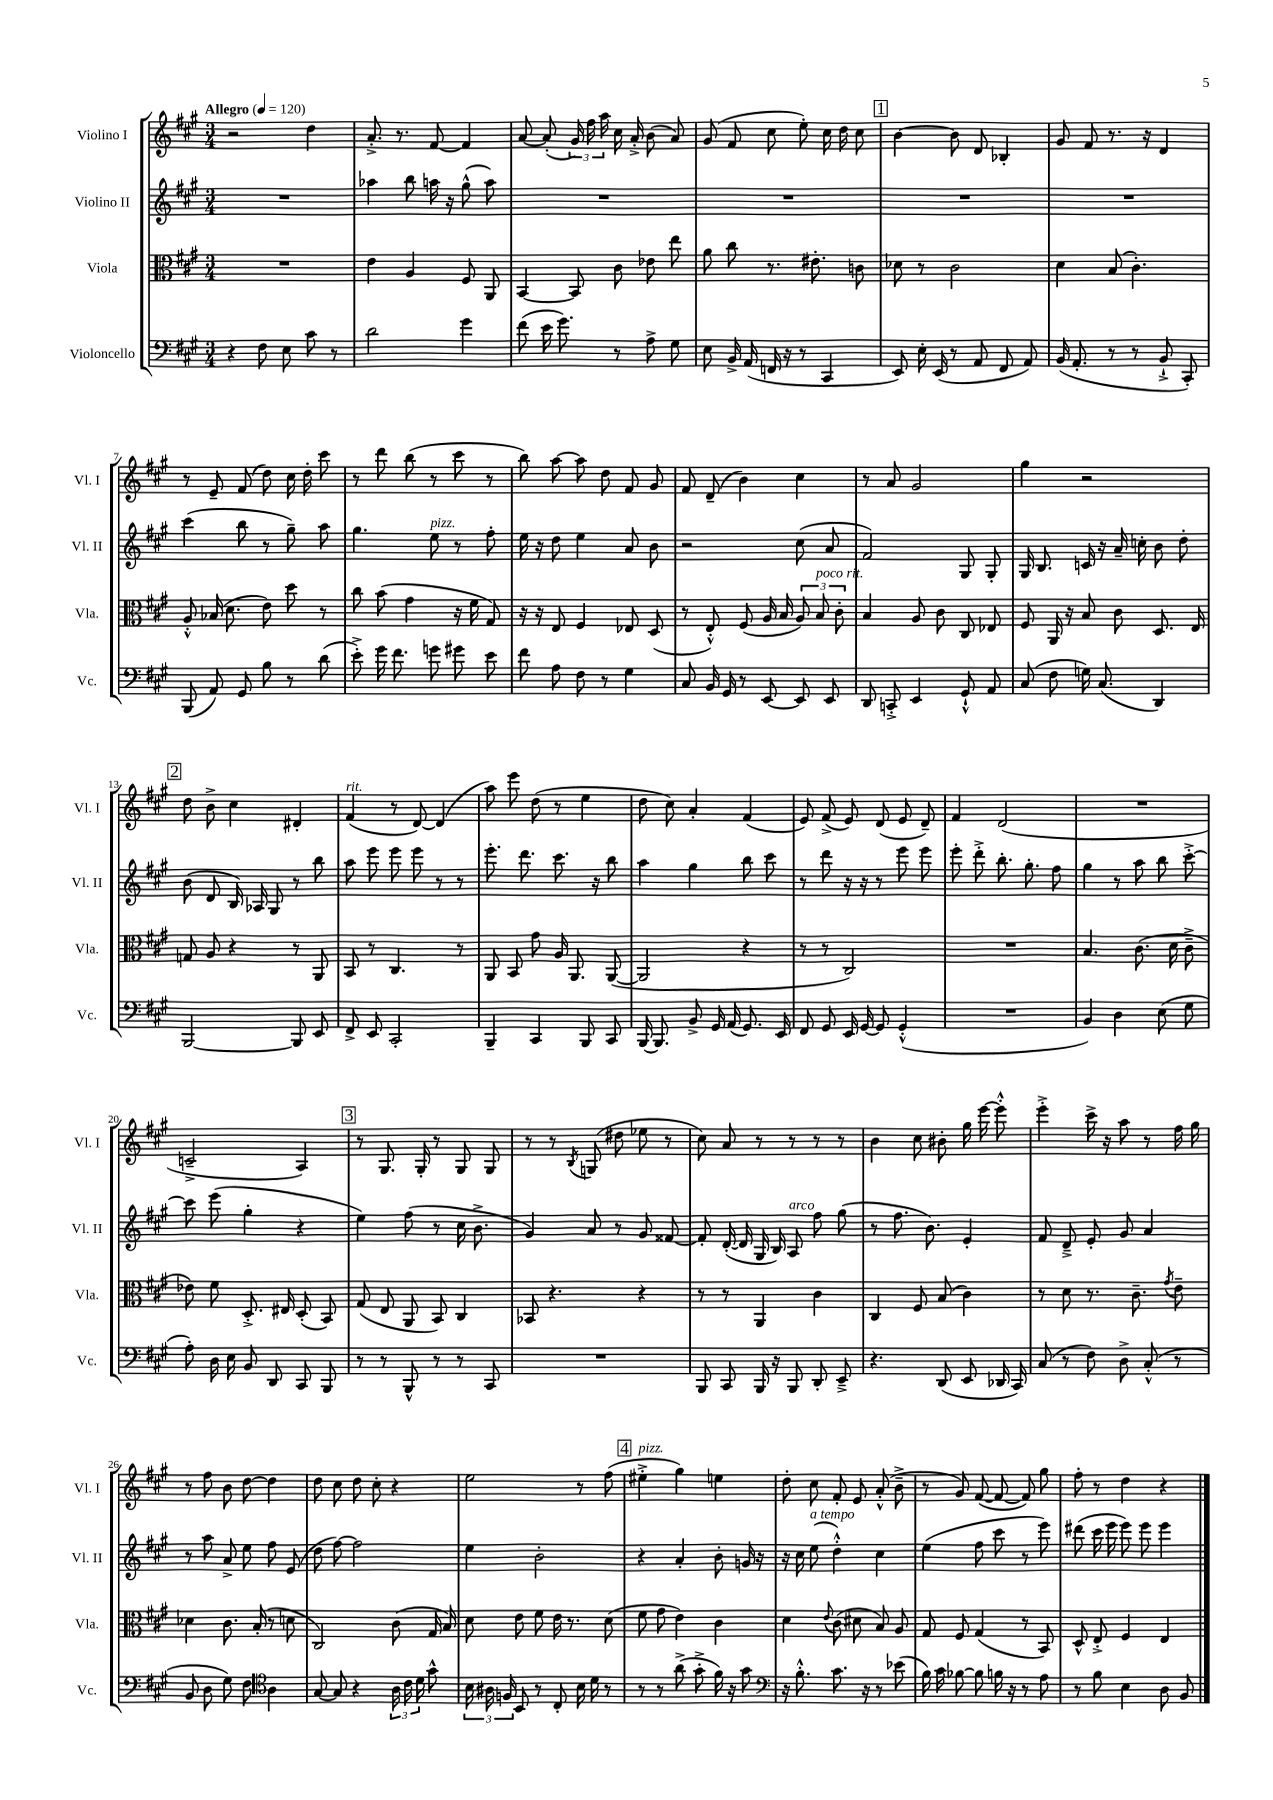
<<
\new StaffGroup <<
\new Staff = "s0" \with { instrumentName = "Violino I" shortInstrumentName = "Vl. I" } {
    \clef treble \key a \major \numericTimeSignature \time 3/4 \tempo "Allegro" 4 = 120
    \autoBeamOff r2 d''4 |
    a'8.-.-> r8. fis'8~ fis'4 |
    a'8~ a'8-.( \tuplet 3/2 { gis'16) fis''16 a''16 } cis''16 a'16-.-> b'8( a'8) |
    gis'8( fis'8 cis''8 e''8-.) cis''16 d''16 cis''8 |
    \mark \markup { \box "1" } b'4~ b'8 d'8 bes4-. |
    gis'8 fis'8 r8. r16 d'4 |
    r8 e'8-- fis'8( d''8) cis''16 d''16-. cis'''8 |
    r8 d'''8 b''8( r8 cis'''8 r8 |
    b''8) a''8~ a''8 d''8 fis'8 gis'8 |
    fis'8 d'8--( b'4) cis''4 |
    r8 a'8 gis'2 |
    gis''4 r2 |
    \mark \markup { \box "2" } d''8 b'8-> cis''4 dis'4-. |
    fis'4^\markup { \italic "rit." }( r8 d'8~) d'4( |
    a''8) e'''8 d''8( r8 e''4 |
    d''8 cis''8) a'4-. fis'4( |
    e'8) fis'8->( e'8) d'8( e'8 d'8--) |
    fis'4 d'2( |
    R2. |
    c'2---> a4) |
    \mark \markup { \box "3" } r8 gis8. gis16-. r8 gis8 gis8 |
    r8 r8 \acciaccatura { b8 } g8( dis''8 ees''8 r8 |
    cis''8) a'8 r8 r8 r8 r8 |
    b'4 cis''8 bis'8-. gis''16 e'''16~ e'''8-.-^ |
    e'''4-.-> cis'''16-> r16 a''8 r8 fis''16 gis''16 |
    r8 fis''8 b'8 d''8~ d''4 |
    d''8 cis''8 d''8 cis''8-. r4 |
    e''2 r8 fis''8( |
    \mark \markup { \box "4" } eis''4-.->^\markup { \italic "pizz." } gis''4) e''4 |
    d''8-. cis''8 fis'8-. e'8 a'8-.-^( b'8---> |
    r8 gis'8) fis'8~( fis'8~ fis'8) gis''8 |
    fis''8-. r8 d''4 r4 \bar "|." |
}
\new Staff = "s1" \with { instrumentName = "Violino II" shortInstrumentName = "Vl. II" } {
    \clef treble \key a \major \numericTimeSignature \time 3/4
    \autoBeamOff R2. |
    aes''4 b''8 a''16 r16 gis''8-^( a''8) |
    R2. |
    R2. |
    \mark \markup { \box "1" } R2. |
    R2. |
    cis'''4( b''8 r8 gis''8--) a''8 |
    gis''4. e''8^\markup { \italic "pizz." } r8 fis''8-. |
    e''16 r16 d''8 e''4 a'8 b'8 |
    r2 cis''8( a'8 |
    fis'2) gis8 gis8-. |
    gis16 b8. c'16 r16 a'16-- c''16-. b'8 d''8-. |
    \mark \markup { \box "2" } b'8( d'8 b16) aes16 gis8 r8 b''8 |
    a''8 e'''8 e'''8 e'''8 r8 r8 |
    e'''8.-. d'''8. cis'''8. r16 b''8 |
    a''4 gis''4 b''8 cis'''8 |
    r8 d'''8 r16 r16 r8 e'''8 e'''8 |
    e'''8-. d'''8-.-> b''8.-. gis''8.-. fis''8 |
    gis''4 r8 a''8 b''8 cis'''8~-.-> |
    cis'''8 e'''8( gis''4-. r4 |
    \mark \markup { \box "3" } e''4) fis''8( r8 cis''16 b'8.-> |
    gis'4) a'8 r8 gis'8 fisis'8~ |
    fisis'8-. d'16~-.( d'16 gis16 b16) a8^\markup { \italic "arco" } fis''8 gis''8( |
    r8 fis''8. b'8.) e'4-. |
    fis'8 d'8---> e'8-. gis'8 a'4 |
    r8 a''8 a'8-> e''8 fis''8 e'8( |
    d''8 fis''8~) fis''2 |
    e''4 b'2-. |
    \mark \markup { \box "4" } r4 a'4-. b'8-. g'16 r16 |
    r16 cis''16 e''8^\markup { \italic "a tempo" }( d''4-.-^) cis''4 |
    e''4( fis''8 cis'''8 r8 e'''8) |
    dis'''8( cis'''16 e'''16 e'''8) e'''8 e'''4 \bar "|." |
}
\new Staff = "s2" \with { instrumentName = "Viola" shortInstrumentName = "Vla." } {
    \clef alto \key a \major \numericTimeSignature \time 3/4
    \autoBeamOff R2. |
    e'4 a4 fis8 a,8 |
    b,4~ b,8 cis'8 ees'8 e''8 |
    a'8 cis''8 r8. eis'8.-. c'8 |
    \mark \markup { \box "1" } des'8 r8 cis'2 |
    d'4 b8( cis'4.-.) |
    a8-.-^ bes16( d'8. e'8) d''8 r8 |
    cis''8 b'8( gis'4 r16 fis'16 gis8) |
    r16 r16 e8 fis4 ees8 d8( |
    r8 e8-.-^) fis8( a16 b16 \tuplet 3/2 { a8) b8^\markup { \italic "poco rit." } cis'8-. } |
    b4 a8 cis'8 cis8 ees8 |
    fis8 a,16 r16 b8 cis'8 d8. e16 |
    \mark \markup { \box "2" } g8 a8 r4 r8 a,8 |
    b,8 r8 cis4. r8 |
    a,8 b,8 gis'8 a16 a,8. a,8~( |
    a,2 r4 |
    r8 r8 cis2) |
    R2. |
    b4. cis'8.( d'16 cis'8---> |
    ees'8) fis'8 d8.-.-> eis16 d8-.( b,8) |
    \mark \markup { \box "3" } gis8( e8 a,8 b,8) cis4 |
    bes,8 r4. r4 |
    r8 r8 a,4 cis'4 |
    cis4 fis8 b8( cis'4) |
    r8 d'8 r8. cis'8.-- \acciaccatura { gis'8 } e'8-- |
    des'4 cis'8. b16-.( r8 d'8 |
    cis2) cis'8( gis16 b16) |
    d'8 e'8 fis'8 e'16 r8. d'8( |
    \mark \markup { \box "4" } fis'8 gis'8 e'4) cis'4 |
    d'4 \appoggiatura { e'8 } cis'8( dis'8 b8) a8 |
    gis8 fis8 gis4( r8 b,8) |
    d8-^ e8-.-> fis4 e4 \bar "|." |
}
\new Staff = "s3" \with { instrumentName = "Violoncello" shortInstrumentName = "Vc." } {
    \clef bass \key a \major \numericTimeSignature \time 3/4
    \autoBeamOff r4 fis8 e8 cis'8 r8 |
    d'2 gis'4 |
    fis'8( e'16 gis'8.) r8 a8-> gis8 |
    e8 b,16-> a,16( f,16 r16 r8 cis,4 |
    \mark \markup { \box "1" } e,8) e16-. e,16( r8 a,8 fis,8 a,8) |
    b,16( a,8.-. r8 r8 b,8-!-> cis,8-.) |
    b,,8( a,8) gis,8 b8 r8 d'8( |
    e'8-.->) gis'16 fis'8. g'8 gis'8 e'8 |
    fis'8 a8 fis8 r8 gis4 |
    cis8 b,16 gis,16 r8 e,8~ e,8 e,8 |
    d,8 c,8-.-> e,4 gis,8-!-^ a,8 |
    cis8( fis8 g16) cis8.( d,4) |
    \mark \markup { \box "2" } b,,2~ b,,8 e,8 |
    fis,8-> e,8 cis,2-. |
    b,,4-- cis,4 b,,8 cis,8 |
    b,,16~ b,,8. b,8-> gis,16 a,16( gis,8.) e,16 |
    fis,8 gis,8 e,16 gis,16~ gis,8 gis,4-.-^( |
    R2. |
    b,4) d4 e8( gis8 |
    a8-.) d16 e16 b,8 d,8 cis,8 b,,8 |
    \mark \markup { \box "3" } r8 r8 b,,8-^ r8 r8 cis,8 |
    R2. |
    b,,8 cis,8 b,,16 r16 b,,8 d,8-. e,8---> |
    r4. d,8( e,8 des,16 cis,16) |
    cis8( r8 fis8) d8-> cis8-.-^( r8 |
    b,8 d8 gis8) fis8 \clef tenor a4 |
    gis8~ gis8 r4 \tuplet 3/2 { a16 cis'16 d'16 } gis'8-^ |
    \tuplet 3/2 { b16 ais16 f16 } b,8 r8 cis8-. b16 d'16 r8 |
    \mark \markup { \box "4" } r8 r8 a'8->( gis'8-.-> fis'16) r16 gis'8 |
    \clef bass r16 b8.-.-^ cis'8. r16 r8 ees'8( |
    b16) cis'16 bes8~ bes8 b16 r16 r8 a8 |
    r8 b8 e4 d8 b,8 \bar "|." |
}
>>
>>
